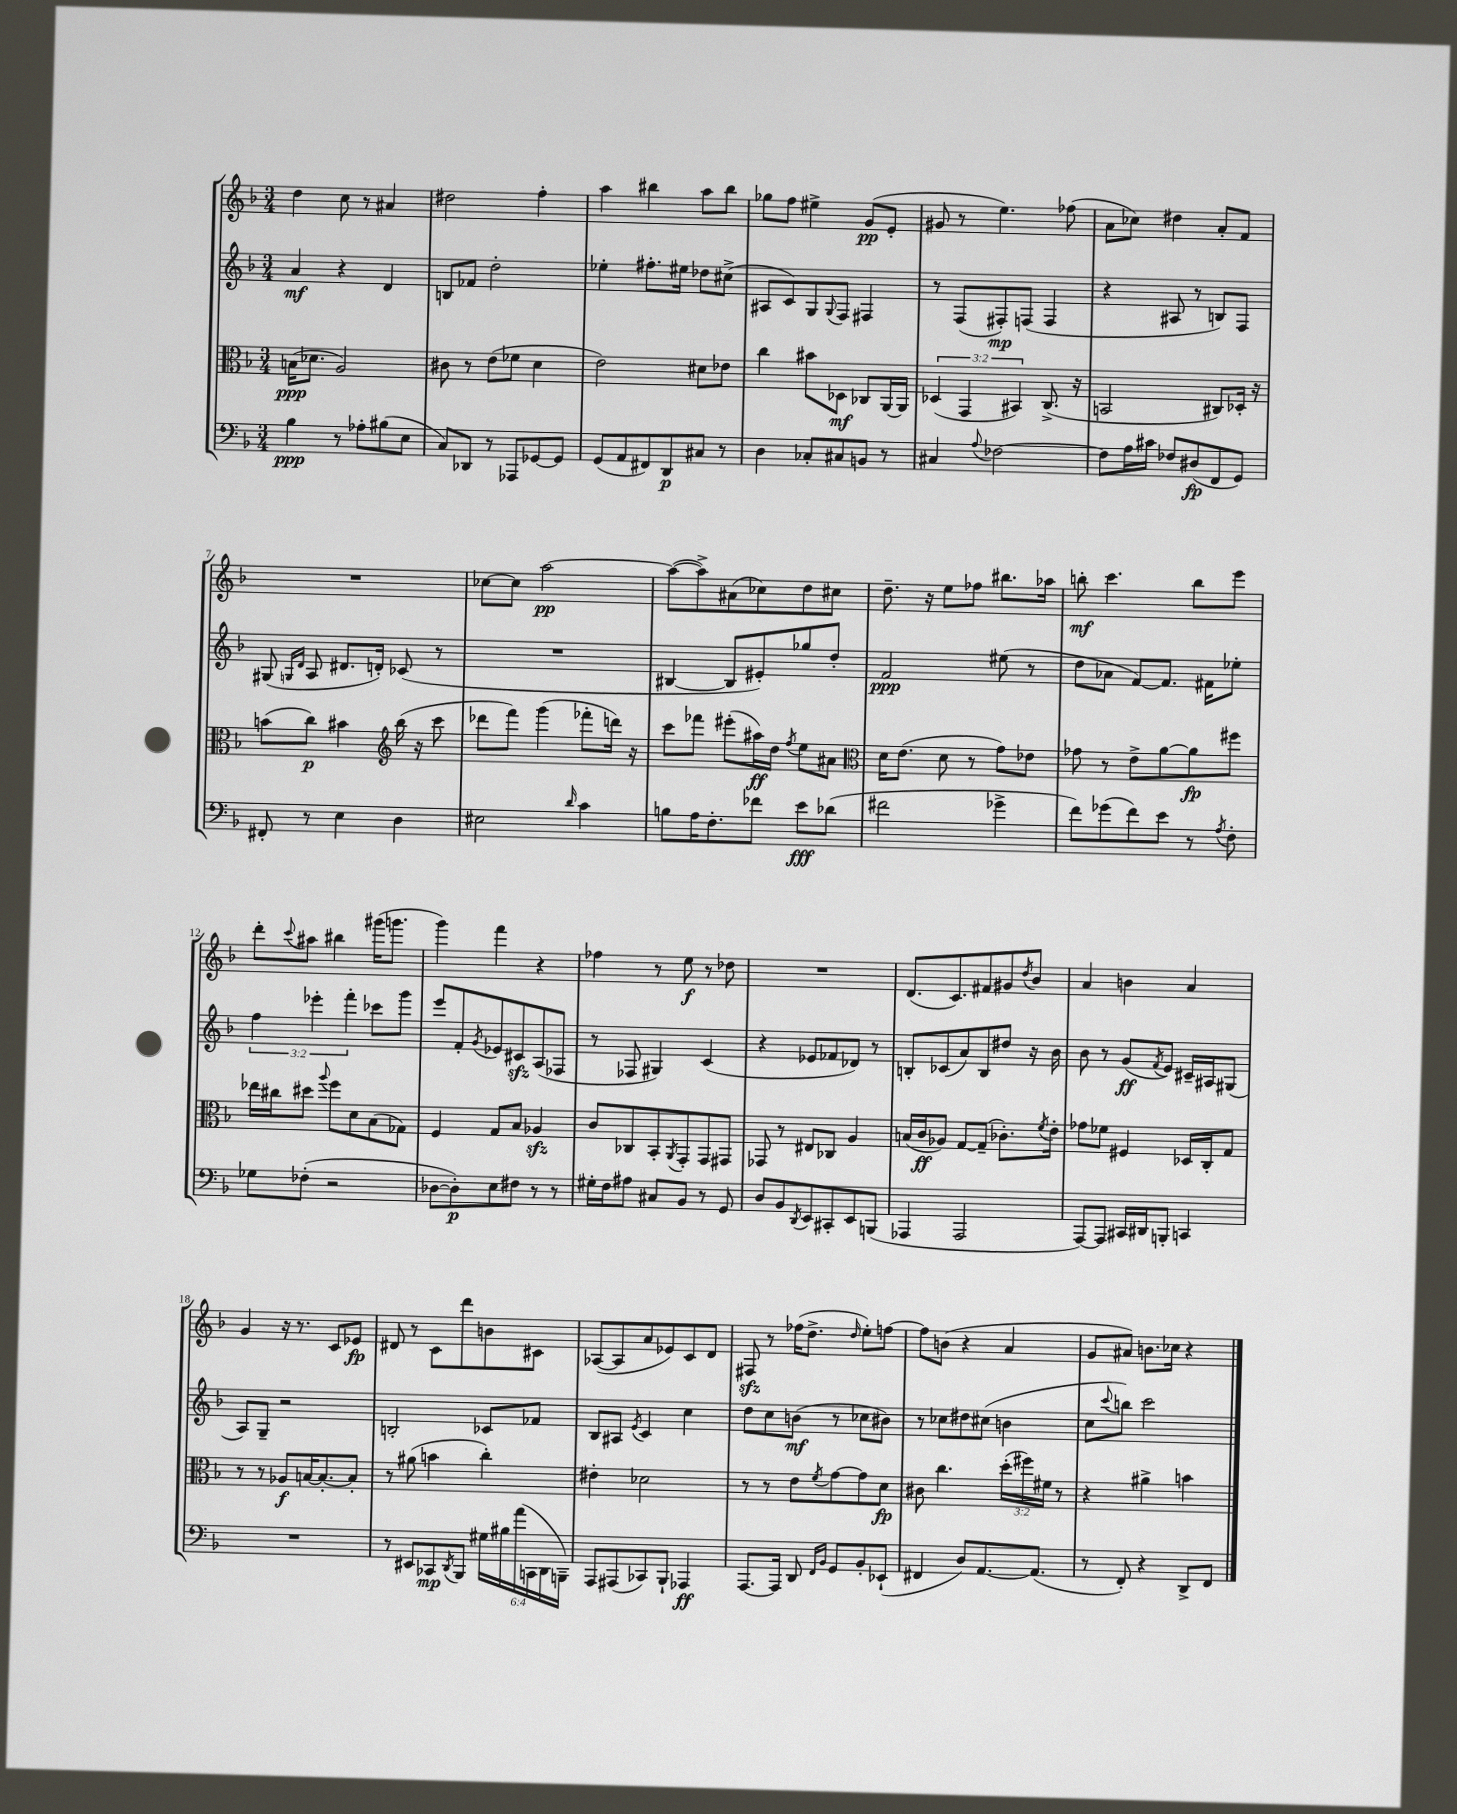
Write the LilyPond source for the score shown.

<<
\new StaffGroup <<
\new Staff = "s0" {
    \clef treble \key f \major \numericTimeSignature \time 3/4
    d''4 c''8 r8 ais'4 |
    dis''2 f''4-. |
    a''4 bis''4 a''8 bis''8 |
    ges''8 f''8 eis''4-> g'8\pp( e'8-. |
    gis'8 r8 e''4.) fes''8( |
    a'8 ces''8) dis''4 a'8-. f'8 |
    R2. |
    ces''8~ ces''8 a''2~\pp |
    a''8~( a''8->) ais'8( ces''8) d''8 cis''8 |
    d''8.-- r16 e''8 fes''8 bis''8. aes''16 |
    b''8-.\mf c'''4. b''8 e'''8 |
    d'''8-. \appoggiatura { c'''8 } ais''8 bis''4 gis'''16( g'''8. |
    g'''4) f'''4 r4 |
    fes''4 r8 e''8\f r8 des''8 |
    R2. |
    d'8.( c'8.) fis'8 gis'8 \acciaccatura { d''8 } bes'8 |
    a'4 b'4 a'4 |
    g'4 r16 r8. c'8 ees'8\fp |
    dis'8 r8 c'8 d'''8 b'8 cis'8 |
    aes8~( aes8 a'8 ees'8) c'8 d'8 |
    fis8\sfz r8 fes''16( d''8.-> \grace { d''16 } e''8-.) f''8~ |
    f''8 b'8( r4 a'4 |
    g'8 ais'8) b'8. ces''16 r4 \bar "|." |
}
\new Staff = "s1" {
    \clef treble \key f \major \numericTimeSignature \time 3/4 \override Staff.TupletNumber.text = #tuplet-number::calc-fraction-text
    a'4\mf r4 d'4 |
    b8 fes'8 d''2-. |
    ees''4-. fis''8.-. eis''16 des''8 cis''8->( |
    ais8 c'8) g8 \appoggiatura { g8 } f8 fis4 |
    r8 f8( fis8-.\mp) f8( f4 |
    r4 ais8 r8 b8) f8 |
    gis8( \grace { g16 d'16 } a8 dis'8. d'16-.) ces'8( r8 |
    R2. |
    bis4~ bis8 eis'8-.) ges''8 d''8-. |
    f'2\ppp eis''8( r8 |
    d''8 aes'8 f'8~) f'8. fis'16 ees''8-. |
    \tuplet 3/2 { f''4 ees'''4-. f'''4-. } ces'''8 g'''8 |
    e'''8 f'8-. \acciaccatura { g'8 } ees'8 cis'8\sfz a8( fes8 |
    r8 fes8 gis4) c'4( |
    r4 ees'8 fes'8 des'8) r8 |
    b8-. ces'8( a'8) b8 dis''8 r16 bes'16 |
    bes'8 r8 g'8\ff( \acciaccatura { f'8 } e'8) cis'16-- ais16 gis8( |
    a8) g8-- r2 |
    b2-. ces'8 fes'8 |
    bes8 ais8 \acciaccatura { e'8 } c'4 c''4 |
    d''8 c''8 b'8\mf( r8 ces''8 bis'8) |
    r8 ces''8 dis''8 cis''8( b'4 |
    c''8 \appoggiatura { c'''8 } b''8) c'''2 \bar "|." |
}
\new Staff = "s2" {
    \clef alto \key f \major \numericTimeSignature \time 3/4 \override Staff.TupletNumber.text = #tuplet-number::calc-fraction-text
    b16\ppp( des'8. a2) |
    cis'8 r8 e'8( fes'8 d'4 |
    e'2) dis'8 ees'8 |
    c''4 bis'8 des8\mf ces8 a,16~ a,16 |
    \tuplet 3/2 { des4( g,4 bis,4) } c8.->( r16 |
    b,2 cis8) des16-. r16 |
    b'8( c''8\p) bis'4 \clef treble bes''16( r16 c'''8 |
    des'''8 f'''8) g'''4( fes'''8-. d'''16) r16 |
    c'''8 fes'''8 eis'''8-.( ais''16\ff) d''16 \acciaccatura { f''8 } e''8 ais'8 |
    \clef alto d'16 e'8.( d'8 r8 g'8) ees'8 |
    ges'8 r8 e'8-> a'8~ a'8\fp fis''8 |
    ees''16 cis''16 dis''8 \appoggiatura { a''8 } f''8 d'8 bes8( ges8) |
    f4 g8 bes8 aes4\sfz |
    c'8 ces8 bes,8-. \acciaccatura { a,8 } g,8-. g,8 gis,8 |
    ges,8 r8 eis8 ces8 a4 |
    b16( c'16\ff aes8) g8~ g8--( ces'8.-.) \acciaccatura { f'8 } e'16-. |
    ges'8 fes'8 fis4 des16 c16-. g8 |
    r8 r8 aes8\f b16~ b8.~-. b8-. |
    r8 ais'8( b'4 c''4-.) |
    eis'4-. des'2 |
    r8 r8 e'8 \acciaccatura { f'8 } g'8~ g'8 d'8\fp |
    cis'8 c''4. \tuplet 3/2 { d''16-.( fis''16) fis'16 } r8 |
    r4 ais'4-> b'4 \bar "|." |
}
\new Staff = "s3" {
    \clef bass \key f \major \numericTimeSignature \time 3/4 \override Staff.TupletNumber.text = #tuplet-number::calc-fraction-text
    bes4\ppp r8 aes8-. bis8( e8 |
    c8) des,8 r8 aes,,8 ges,8~ ges,8 |
    g,8( a,8 fis,8) d,8\p cis8 r8 |
    d4 ces8-. cis8 b,8 r8 |
    cis4 \appoggiatura { a8 } fes2~ |
    fes8 a16 cis'16 fes8 dis8\fp( f,8 g,8) |
    fis,8-. r8 e4 d4 |
    eis2 \grace { d'16 } c'4 |
    b8 a16 f8.-. fes'8 e'8\fff des'8( |
    fis'2 ges'4-> |
    f'8) ges'8( f'8) e'8 r8 \acciaccatura { a8 } f8-. |
    ges8 fes8-.( r2 |
    des8~ des8-.\p) e8 fis8 r8 r8 |
    gis16-. f16 ais8 cis8 bes,8 r8 g,8 |
    d8 bes,8 \acciaccatura { d,8 } e,8 cis,8-. e,8 b,,8( |
    aes,,4 aes,,2 |
    a,,8~) a,,8 cis,16 dis,16 b,,8-. c,4 |
    R2. |
    r8 eis,8 ces,8\mp \acciaccatura { d,8 } bes,,8 \tuplet 6/4 { gis16 bis16 a'16( c,16 d,16 b,,16--) } |
    a,,8 ais,,8( ces,8) bes,,8-! aes,,4\ff |
    a,,8.~ a,,16 d,8 \grace { f,16 bes,16 } g,8 bes,8-. ees,8-!( |
    fis,4 d8) a,8.~ a,8.( |
    r8 f,8-.) r4 d,8-> f,8 \bar "|." |
}
>>
>>
